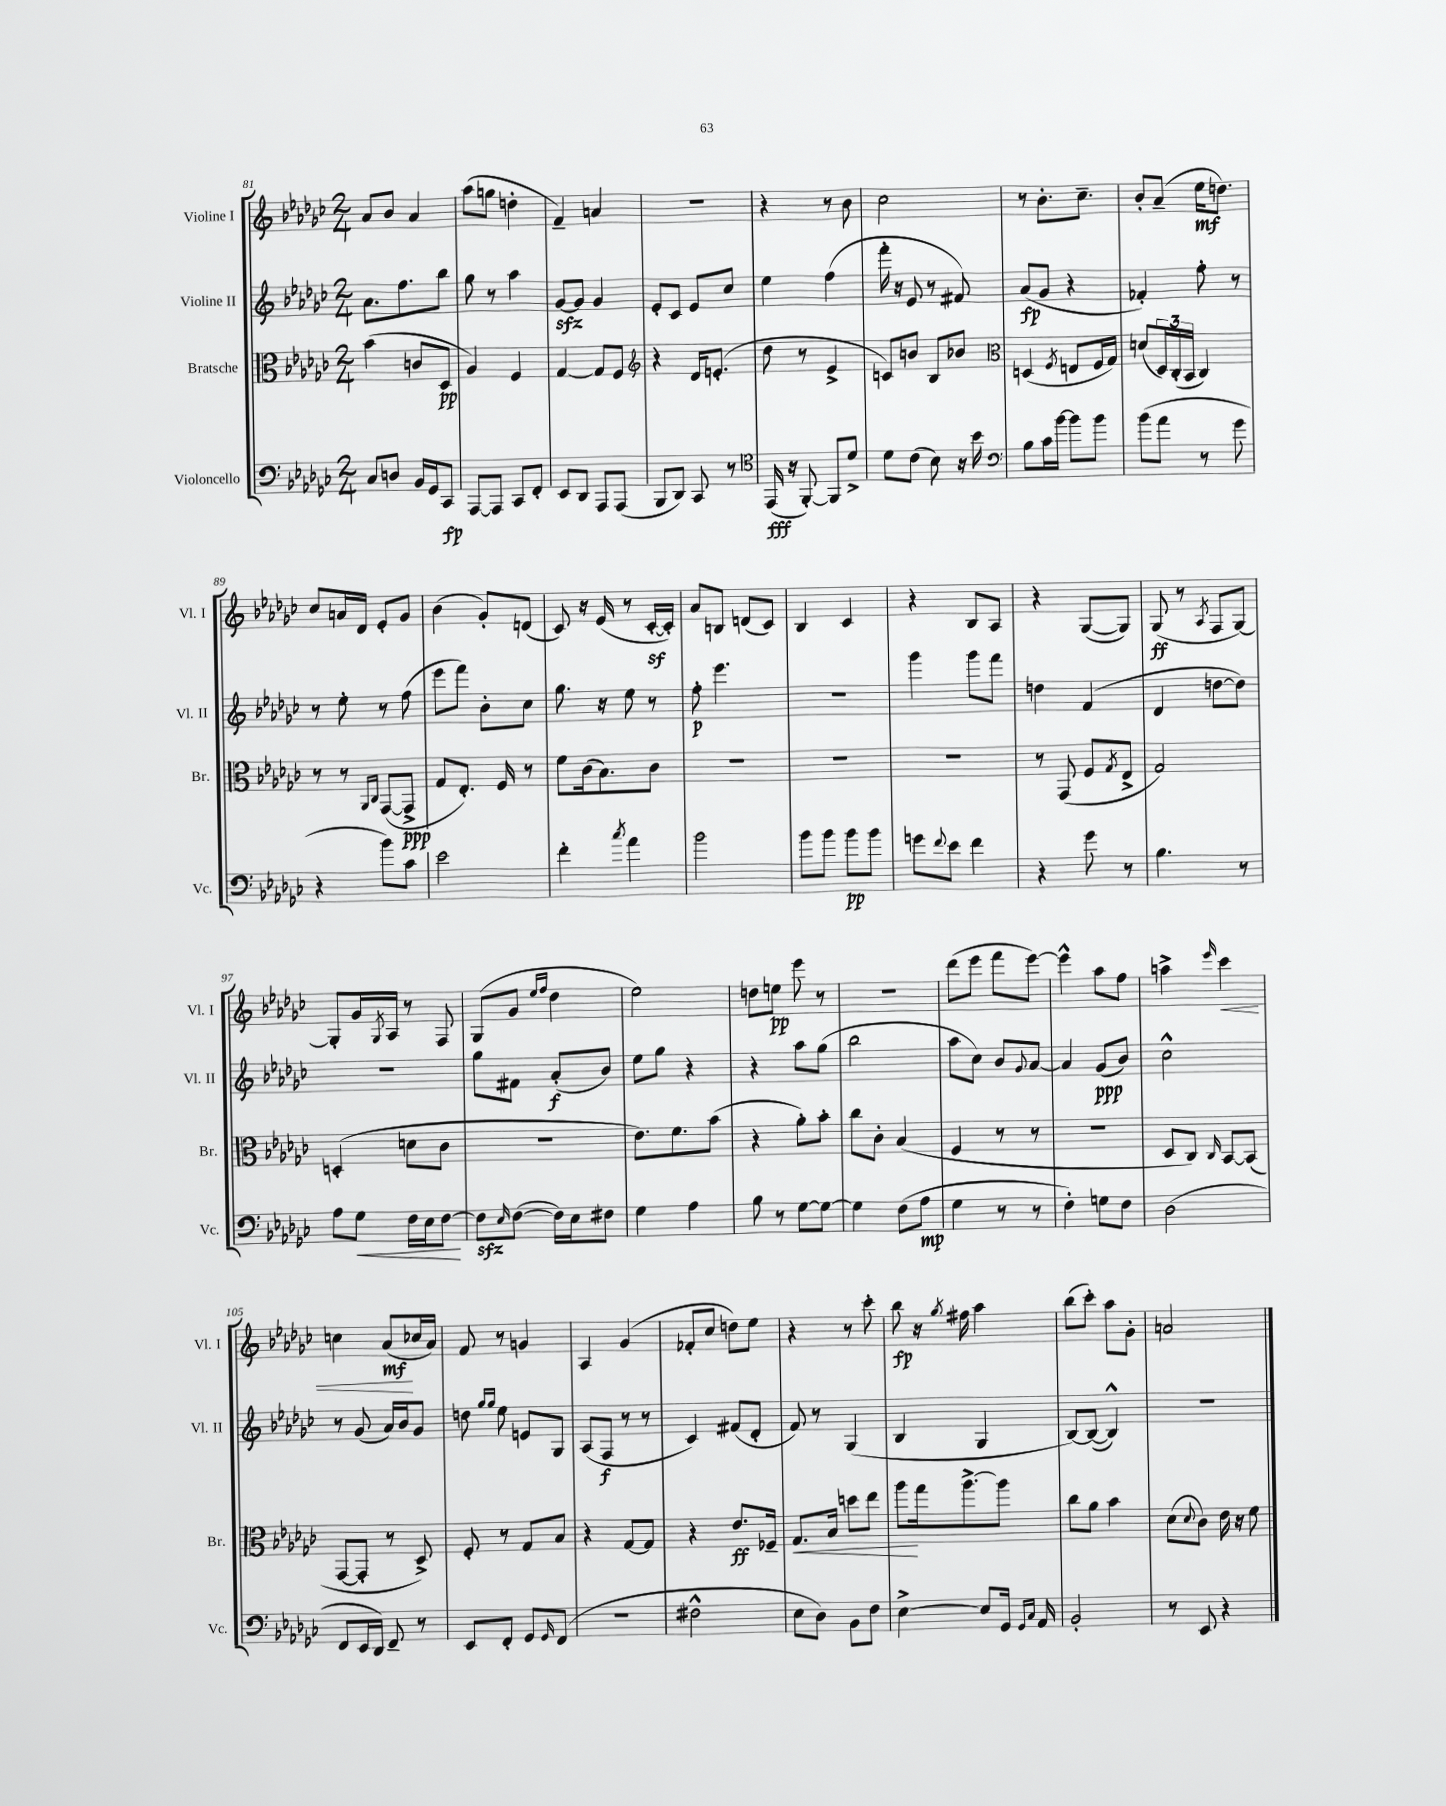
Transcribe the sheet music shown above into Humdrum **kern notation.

**kern	**kern	**kern	**kern
*staff4	*staff3	*staff2	*staff1
*clefF4	*clefC3	*clefG2	*clefG2
*k[b-e-a-d-g-c-]	*k[b-e-a-d-g-c-]	*k[b-e-a-d-g-c-]	*k[b-e-a-d-g-c-]
*M2/4	*M2/4	*M2/4	*M2/4
8C-	(4b-	8.a-	8a-
8D	.	.	8b-
.	.	8.ff	.
16BB-	8c	.	4a-
16GG-	.	.	.
8CC-	8D-	8bb-	.
=	=	=	=
[8AAA-	4A-)	8gg-	(8aa-
8AAA-]	.	8r	8gg
8CC-	4F	4aa-	4dd'
8FF'	.	.	.
=	=	=	=
8EE-	[4G-	[8g-	4f~)
8DD-	.	8g-]	.
8AAA-	8G-]	4g-	4a
(8AAA-	8F	.	.
=	=	=	=
*	*clefG2	*	*
8BBB-	4r	8e-'	2r
8DD-)	.	8c-	.
8CC-	16d-	8e-	.
.	(8.e'	.	.
8r	.	8cc-	.
=	=	=	=
*clefC4	*	*	*
(16EE-	8dd-	4ee-	4r
16r	.	.	.
[8FF')	8r	.	.
8FF]	4e-^	(4ff	8r
8d-^	.	.	8b-
=	=	=	=
8d-	8c)	16fff'	2cc-
.	.	16r	.
(8c-	8b	8e-	.
8B-)	8B-	8r	.
16r	8b-	8f#)	.
16b-	.	.	.
=	=	=	=
*clefF4	*clefC3	*	*
8B-	(4D	(8a-	8r
16c-	.	8g-	8.b-'
[16b-	.	.	.
.	8qF	.	.
8b-]	8E	4r	.
.	.	.	8.cc-~
8b-	16F	.	.
.	16G-)	.	.
=	=	=	=
(8b-	(8d	4f-')	8b-'
8a-	24D-)	.	(8a-~
.	(24C-'	.	.
.	24BB-	.	.
8r	4C-)	8ff'	16ee-
.	.	.	8.dd)
8g-	.	8r	.
=	=	=	=
4r	8r	8r	8cc-
.	8r	8ee-'	16a
.	.	.	16d-
.	16qqAA-	.	.
.	16qqC-	.	.
8b-)	([8GG-	8r	8e-'
8c-	8GG-^]	(8ff	8g-
=	=	=	=
2e-	8G-	8eee-	(4b-
.	8.E-')	8fff)	.
.	.	8b-'	8g-')
.	16F	.	.
.	8r	8cc-	(8d
=	=	=	=
4f'	8f	8.gg-	8c-)
.	(16c-	.	16r
.	8.B-)	16r	(16e-
8qcc-	.	.	.
4a-	.	8ee-	8r
.	8c-	8r	[16c-'
.	.	.	16c-'])
=	=	=	=
2b-	2r	8ff'	8a-
.	.	4.eee-	8B
.	.	.	(8d
.	.	.	8c-)
=	=	=	=
8b-	2r	2r	4B-
8b-	.	.	.
8b-	.	.	4c-
8b-	.	.	.
=	=	=	=
8g	2r	4ggg-	4r
8qqf	.	.	.
8e-	.	.	.
4f	.	8ggg-	8B-
.	.	8fff	8A-
=	=	=	=
4r	8r	4dd	4r
.	(8GG-	.	.
8g-	8F	(4f	([8G-
.	8qG-	.	.
8r	8E-^	.	8G-])
=	=	=	=
4.B-	2G-)	4d-	(8G-
.	.	.	8r
.	.	.	8qA-
.	.	[8dd	8F
8r	.	8dd])	[8G-)
=	=	=	=
8A-	(4D'	2r	8G-']
8G-	.	.	16g-
.	.	.	8qG-
.	.	.	16A-
16F	8d	.	8r
16E-	.	.	.
[8F	8c-	.	8F
=	=	=	=
8F]	2r	8gg-	(8G-
16qqE-	.	.	.
([8F	.	8f#	8g-
.	.	.	16qqee-
.	.	.	16qqff
16F])	.	(8a-'	4dd-
16E-	.	.	.
8F#	.	8b-)	.
=	=	=	=
4G-	8.e-)	8ee-	2ee-)
.	.	8gg-	.
.	8.f	.	.
4A-	.	4r	.
.	(8b-	.	.
=	=	=	=
8B-	4r	4r	8dd
8r	.	.	8ee
[8G-	8a-')	8aa-	8eee-
8G-_	8b-'	(8gg-	8r
=	=	=	=
4G-]	8cc-	2bb-	2r
.	8c-'	.	.
(8F	(4B-	.	.
8A-	.	.	.
=	=	=	=
4G-	4F	8aa-	(8ddd-
.	.	8cc-)	8eee-
8r	8r	8b-	8fff
.	.	8qqg-	.
8r	8r	[8a-	[8eee-)
=	=	=	=
4F')	2r	4a-]	4eee-^^]
8G	.	(8g-	8aa-
8F	.	8b-)	8ff
=	=	=	=
(2D-	8D-	2cc-^^	4aa^
.	8C-)	.	.
.	16qqC-	.	16qqeee-
.	[8BB-	.	4ccc-
.	(8BB-]	.	.
=	=	=	=
8FF	[8GG-	8r	4cc
16EE-	8GG-']	(8g-	.
16DD-)	.	.	.
8FF~	8r	16a-)	(8a-
.	.	16b-	.
8r	8D-^)	8g-	16cc-
.	.	.	16a-)
=	=	=	=
8EE-	8F'	8dd	8f
.	.	16qqgg-	.
.	.	16qqgg-	.
8FF'	8r	8ee-	8r
8GG-	8G-	8e	4g
16qqGG-	.	.	.
(8FF	8B-	8G-	.
=	=	=	=
2r	4r	(8A-	4A-
.	.	8F	.
.	[8G-	8r	(4g-
.	8G-]	8r	.
=	=	=	=
2F#^^	4r	4c-)	8f-'
.	.	.	8cc-
.	8.e-	(8f#	8dd)
.	.	8d-'	8ee-
.	16F-~	.	.
=	=	=	=
8E-	8.G-	8f)	4r
8D-)	.	8r	.
.	16B-	.	.
8BB-	8dd	(4G-	8r
8F	8ee-	.	8ccc-'
=	=	=	=
[4E-^	8aa-	4B-	8bb-
.	16gg-	.	16r
.	.	.	8qgg-
.	[8.aa-^	.	16ff#
8E-]	.	4G-	4aa-
16GG-	8aa-]	.	.
16qqGG-	.	.	.
16qqC-	.	.	.
16AA-	.	.	.
=	=	=	=
2BB-'	8cc-	[8B-)	(8bb-
.	8a-	(8B-_	8ccc-')
.	4b-	4B-^^])	8aa-
.	.	.	8g-'
=	=	=	=
8r	(8d-	2r	2a
.	8qqd-	.	.
8EE-	8c-)	.	.
4r	16e-	.	.
.	16r	.	.
.	8f	.	.
==	==	==	==
*-	*-	*-	*-
